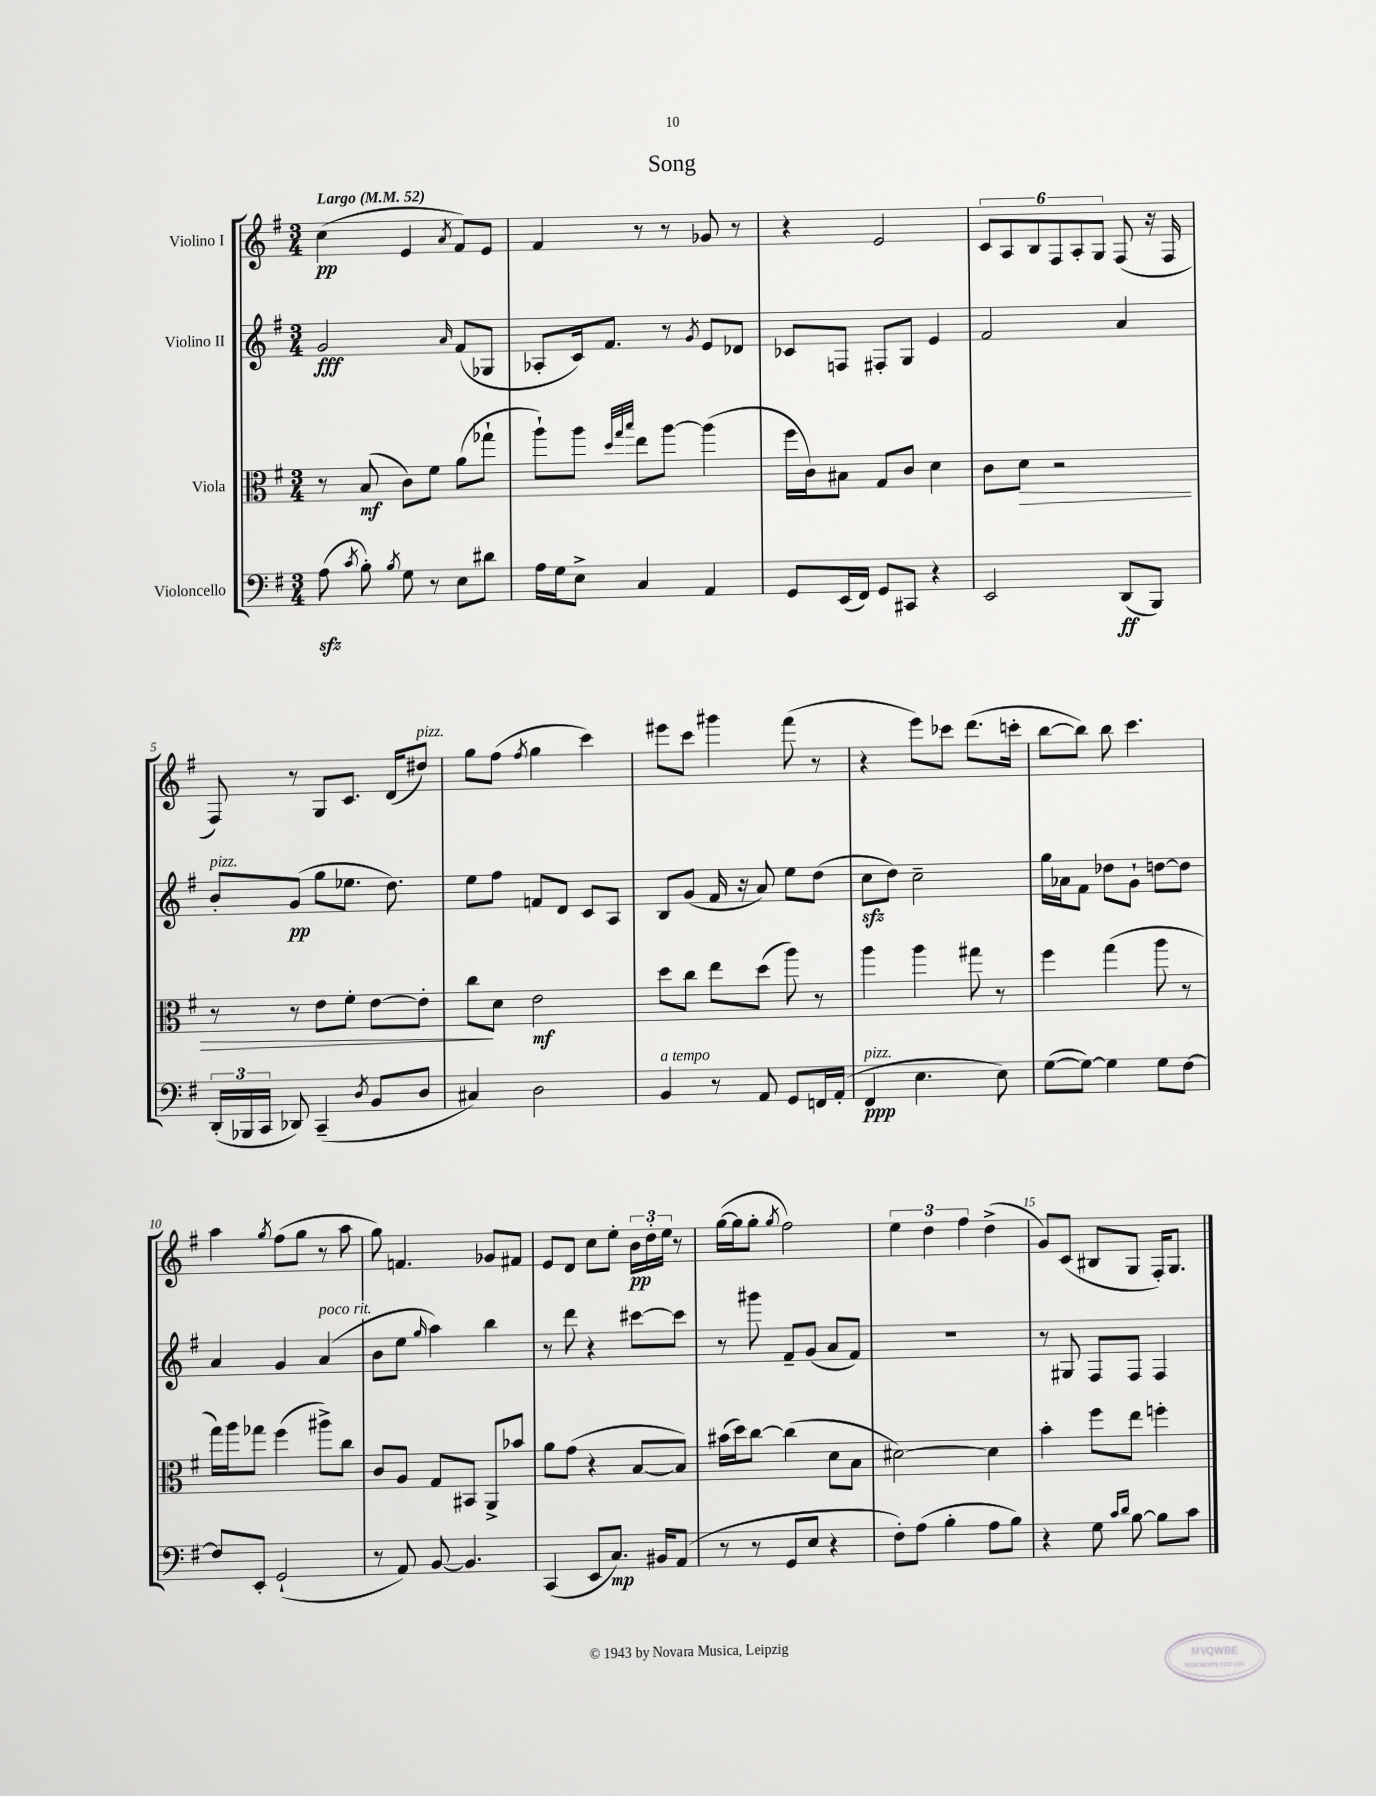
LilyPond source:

\header { title = "Song" }
<<
\new StaffGroup <<
\new Staff = "s0" \with { instrumentName = "Violino I" } {
    \clef treble \key g \major \numericTimeSignature \time 3/4 \tempo "Largo" 4 = 52
    \autoBeamOff c''4\pp( e'4 \acciaccatura { a'8 } fis'8[) e'8] |
    fis'4 r8 r8 ges'8 r8 |
    r4 e'2 |
    \tuplet 6/4 { c'8[ a8 b8 fis8 a8-. g8] } fis8( r16 fis16 |
    fis8) r8 g8[ c'8.] d'16[( dis''8]^\markup { \italic "pizz." }) |
    g''8[ fis''8]( \acciaccatura { fis''8 } g''4 c'''4) |
    eis'''8[ c'''8] gis'''4 fis'''8( r8 |
    r4 e'''8[) ces'''8] d'''8.[( c'''16]-. |
    b''8[~ b''8]) b''8 c'''4. |
    a''4 \acciaccatura { g''8 } fis''8[( g''8] r8 a''8 |
    g''8) f'4. ges'8[ fis'8] |
    e'8[ d'8] c''8[ e''8]-. \tuplet 3/2 { b'16[\pp d''16-. e''16] } r8 |
    g''16[~( g''16 g''8]-. \acciaccatura { g''8 } fis''2) |
    \tuplet 3/2 { e''4 d''4 fis''4 } d''4->( |
    g'8[) c'8]( bis8[ g8] fis16[-.) g8.] \bar "|." |
}
\new Staff = "s1" \with { instrumentName = "Violino II" } {
    \clef treble \key g \major \numericTimeSignature \time 3/4
    \autoBeamOff g'2\fff \grace { a'16 } fis'8[( ges8] |
    aes8[-. c'16) fis'8.] r8 \acciaccatura { g'8 } e'8[ des'8] |
    ces'8[ f8] fis8[-. g8] e'4 |
    fis'2 a'4 |
    b'8[-.^\markup { \italic "pizz." } g'8]\pp( g''8[ ees''8.] d''8.) |
    e''8[ fis''8] f'8[ d'8] c'8[ a8] |
    b8[ g'8]( fis'16 r16 a'8) e''8[ d''8]( |
    c''8[\sfz d''8]) c''2-- |
    g''16[ aes'16 fis'8] des''8[ g'8]-! d''8[~ d''8] |
    a'4 g'4 a'4^\markup { \italic "poco rit." }( |
    b'8[ e''8] \grace { g''16 } a''4) b''4 |
    r8 d'''8 r4 cis'''8[~ cis'''8] |
    r8 gis'''8 fis'8[-- g'8]( a'8[ fis'8]) |
    r2. |
    r8 gis8 fis8[ fis8] fis4 \bar "|." |
}
\new Staff = "s2" \with { instrumentName = "Viola" } {
    \clef alto \key g \major \numericTimeSignature \time 3/4
    \autoBeamOff r8 b8\mf( c'8[) fis'8] a'8[( ges''8]-! |
    a''8[-!) a''8] \grace { d''32[ g''32 b''32] } e''8[ a''8]~ a''4( |
    fis''16[ c'16) bis8] g8[ c'8] d'4 |
    c'8[ d'8]\> r2 |
    r8 r8 e'8[ fis'8]-. e'8[~ e'8]-. |
    c''8[\! d'8] e'2\mf |
    d''8[ c''8] e''8[ d''8]( a''8) r8 |
    a''4 a''4 gis''8 r8 |
    fis''4 g''4( a''8 r8 |
    g''16[) a''16 ges''8] fis''4( ais''8[->) c''8] |
    c'8[ a8] g8[ bis,8] a,8[-> bes'8] |
    a'8[ g'8]( r4 b8[~ b8]) |
    bis'16[( d''16) c''8]~ c''4( d'8[ b8] |
    dis'2~) dis'4 |
    b'4-. fis''8[ e''8] f''4-. \bar "|." |
}
\new Staff = "s3" \with { instrumentName = "Violoncello" } {
    \clef bass \key g \major \numericTimeSignature \time 3/4
    \autoBeamOff a8\sfz( \acciaccatura { c'8 } b8-.) \acciaccatura { b8 } g8 r8 e8[ dis'8] |
    a16[ g16 e8]-> c4 a,4 |
    g,8[ e,16( fis,16]) g,8[ cis,8] r4 |
    e,2 d,8[\ff( b,,8]) |
    \tuplet 3/2 { d,16[-.( bes,,16 c,16] } des,8) c,4--( \acciaccatura { d8 } b,8[ d8] |
    cis4) d2 |
    b,4^\markup { \italic "a tempo" } r8 a,8 g,8[ f,16 a,16]-.( |
    fis,4\ppp^\markup { \italic "pizz." } e4. e8) |
    g8[~( g8]~) g4 g8[ fis8]~ |
    fis8[ e,8]-. g,2-!( |
    r8 a,8) b,8~ b,4. |
    c,4( e,8[ c8.]\mp) bis,16[ a,8]( |
    r8 r8 g,8[ e8] r4 |
    fis8[-.) a8]( b4-. a8[ b8]) |
    r4 g8 \grace { c'16[ d'16] } b8~ b8[ c'8] \bar "|." |
}
>>
>>
\layout { \context { \Score \override BarNumber.break-visibility = ##(#f #t #t) barNumberVisibility = #(every-nth-bar-number-visible 5) } }
